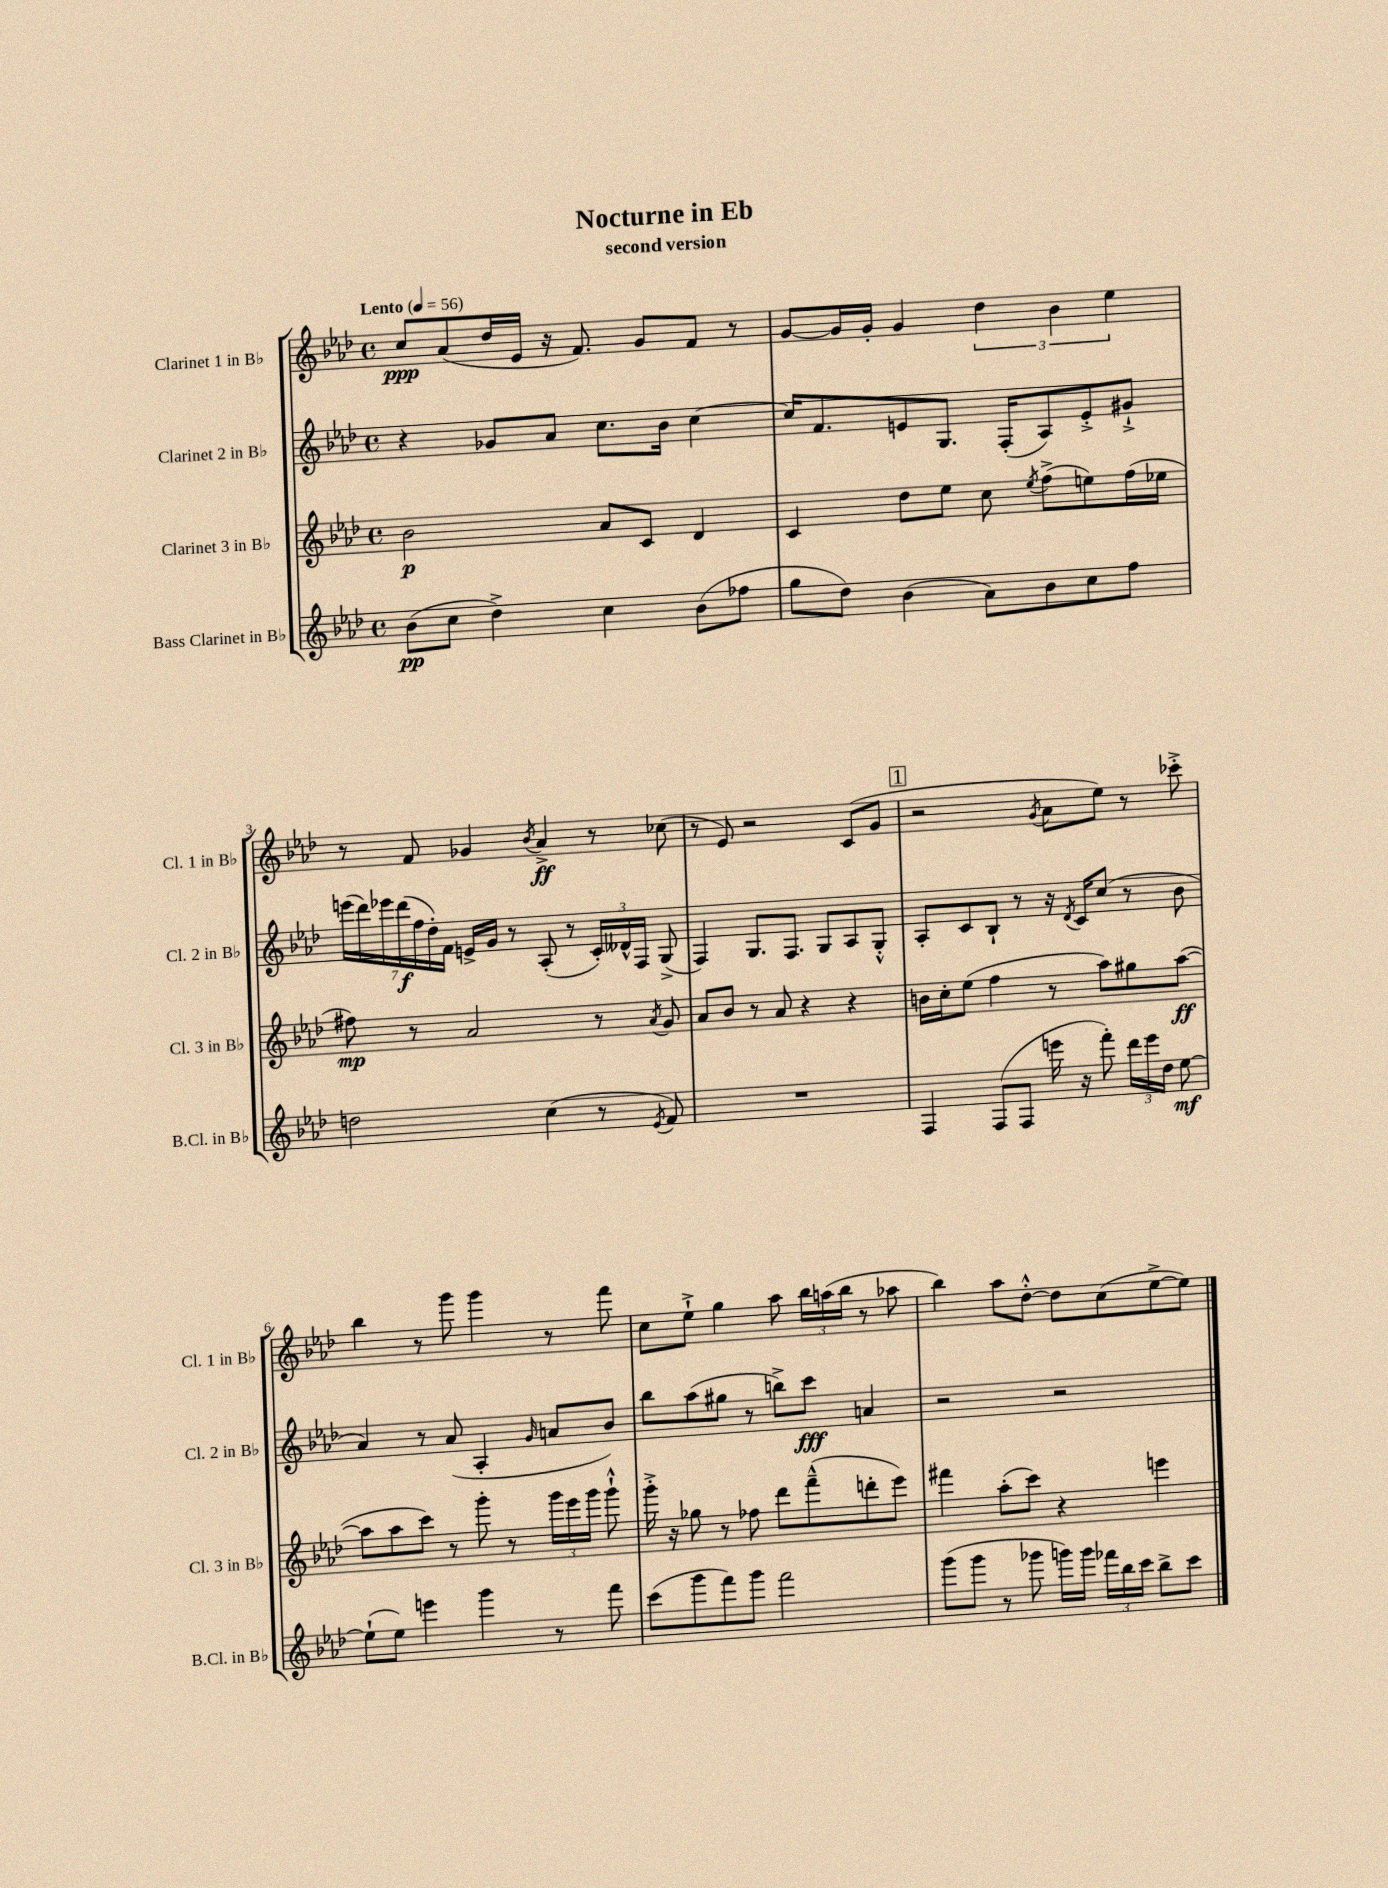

**kern	**dynam	**kern	**dynam	**kern	**dynam	**kern	**dynam
*part4	*part4	*part3	*part3	*part2	*part2	*part1	*part1
*staff4	*staff4	*staff3	*staff3	*staff2	*staff2	*staff1	*staff1
*I"Bass Clarinet in B♭	*	*I"Clarinet 3 in B♭	*	*I"Clarinet 2 in B♭	*	*I"Clarinet 1 in B♭	*
*I'B.Cl. in B♭	*	*I'Cl. 3 in B♭	*	*I'Cl. 2 in B♭	*	*I'Cl. 1 in B♭	*
*clefG2	*	*clefG2	*	*clefG2	*	*clefG2	*
*k[b-e-a-d-]	*	*k[b-e-a-d-]	*	*k[b-e-a-d-]	*	*k[b-e-a-d-]	*
*M4/4	*	*M4/4	*	*M4/4	*	*M4/4	*
*met(c)	*	*met(c)	*	*met(c)	*	*met(c)	*
*MM56	*	*MM56	*	*MM56	*	*MM56	*
=1	=1	=1	=1	=1	=1	=1	=1
!	!	!	!	!	!	!LO:TX:a:B:t=Lento	!
(8b-\L	pp	2b-\	p	4r	.	8cc/L	ppp
8cc\J	.	.	.	.	.	(8a-/	.
4dd-^\)	.	.	.	8g-X/L	.	16dd-/L	.
.	.	.	.	.	.	16e-/JJ	.
.	.	.	.	8a-/J	.	16r	.
.	.	.	.	.	.	8.f/)	.
4cc\	.	8a-/L	.	8.cc\L	.	.	.
.	.	8c/J	.	.	.	8g/L	.
.	.	.	.	16b-\Jk	.	.	.
(8b-\L	.	4d-/	.	[4cc\	.	8f/J	.
8ff-X\J	.	.	.	.	.	8r	.
=2	=2	=2	=2	=2	=2	=2	=2
8gg\L	.	4c/	.	16cc/KL]	.	[8g/L	.
.	.	.	.	8.f/	.	.	.
8dd-\J)	.	.	.	.	.	16g/L]	.
.	.	.	.	.	.	16g'/JJ	.
(4b-\	.	8dd-\L	.	8en/	.	4g/	.
.	.	8ee-\J	.	8.G/J	.	.	.
8a-\L)	.	8cc\	.	.	.	6dd-\	.
.	.	.	.	(16F'/KL	.	.	.
.	.	8qee-/	.	.	.	.	.
8b-\	.	(8ff^\L	.	8A-/)	.	.	.
.	.	.	.	.	.	6b-\	.
8cc\	.	8een\)	.	8e'^/	.	.	.
.	.	.	.	.	.	6ee-\	.
8ff\J	.	(16ff\L	.	8g#X`^/J	.	.	.
.	.	16ee-X\JJ	.	.	.	.	.
!!LO:LB:g=z
=3	=3	=3	=3	=3	=3	=3	=3
2ddn\	.	8ff#X\)	mp	(28eeen\LL	.	8r	.
.	.	.	.	28ddd-\)	.	.	.
.	.	.	.	28eee-X\	.	.	.
.	.	.	.	(28ddd-\	f	.	.
.	.	8r	.	.	.	8f/	.
.	.	.	.	28ff\	.	.	.
.	.	.	.	28dd-'\)	.	.	.
.	.	.	.	28f\JJ	.	.	.
.	.	2a-/	.	16en^/LL	.	4g-X/	.
.	.	.	.	16g/JJ	.	.	.
.	.	.	.	8r	.	.	.
.	.	.	.	.	.	8qb-/	.
(4cc\	.	.	.	(8A-'/	.	4a-^/	ff
.	.	.	.	8r	.	.	.
8r	.	8r	.	24c'/LL)	.	8r	.
.	.	.	.	24d--X^^/	.	.	.
.	.	.	.	24F/JJ	.	.	.
8qe-/	.	8qa-/	.	.	.	.	.
8f/)	.	8g/	.	(8G^/	.	(8cc-X\	.
=4	=4	=4	=4	=4	=4	=4	=4
1r	.	8a-/L	.	4F/)	.	8r	.
.	.	8b-/J	.	.	.	8e-/)	.
.	.	8r	.	8.G/L	.	2r	.
.	.	8a-/	.	.	.	.	.
.	.	.	.	8.F/J	.	.	.
.	.	4r	.	.	.	.	.
.	.	.	.	8G/L	.	.	.
.	.	4r	.	8A-/	.	(8c/L	.
.	.	.	.	8G'^^/J	.	8g/J	.
!!LO:REH:place=s1:t=1
=5	=5	=5	=5	=5	=5	=5	=5
4F/	.	16bn\LL	.	8A-'/L	.	2r	.
.	.	16cc'\J	.	.	.	.	.
.	.	(8ee-\J	.	8c/	.	.	.
(8F/L	.	4ff\	.	8B-`/J	.	.	.
8F/J	.	.	.	8r	.	.	.
.	.	.	.	.	.	8qg/	.
16eeen\	.	8r	.	16r	.	8a-\L	.
.	.	.	.	8qd-/	.	.	.
16r	.	.	.	16c/KL	.	.	.
8fff'\)	.	8aa-\L)	.	(8cc/J	.	8ee-\J)	.
24ddd-\LL	.	8gg#X\	.	8r	.	8r	.
24eee\	.	.	.	.	.	.	.
24dd-\JJ	.	.	.	.	.	.	.
[8ee-\	mf	([8aa-\J	ff	8b-\	.	8ccc-X'^\	.
!!LO:LB:g=z
=6	=6	=6	=6	=6	=6	=6	=6
(8ee-`\L]	.	8aa-\L]	.	4a-/)	.	4bb-\	.
8ee-\J)	.	8aa-\	.	.	.	.	.
4eeen\	.	8ccc\J)	.	8r	.	8r	.
.	.	8r	.	(8a-/	.	8ggg\	.
4ggg\	.	8ggg'\	.	4A-'/	.	4ggg\	.
.	.	8r	.	.	.	.	.
.	.	.	.	16qqg/	.	.	.
8r	.	24ggg\LL	.	8an/L	.	8r	.
.	.	24eee-\	.	.	.	.	.
.	.	24ggg\JJ	.	.	.	.	.
8fff\	.	8ggg`^^\	.	8b-/J)	.	8fff\	.
=7	=7	=7	=7	=7	=7	=7	=7
(8ccc\L	.	16ggg'^\	.	8bb-\L	.	8cc\L	.
.	.	16r	.	.	.	.	.
8ggg\	.	8gg-X\	.	(8aa-\	.	8ee-`^\J	.
8fff\)	.	8r	.	8gg#X\J	.	4gg\	.
8ggg\J	.	8ff-X\	.	8r	.	.	.
2fff\	.	8ddd-\L	.	8bbn^\L)	.	8aa-\	.
.	.	(8fff~^^\	.	8ccc\J	fff	24bb-\LL	.
.	.	.	.	.	.	(24aan\	.
.	.	.	.	.	.	24bb-\JJ	.
.	.	8dddn'\	.	4an/	.	8r	.
.	.	8eee-\J)	.	.	.	8aa-X\	.
=8	=8	=8	=8	=8	=8	=8	=8
(8ggg\L	.	4fff#X\	.	2r	.	4bb-\)	.
8ggg\J	.	.	.	.	.	.	.
8r	.	(8aa-'\L	.	.	.	8aa-\L	.
8ggg-X\	.	8ccc\J)	.	.	.	[8dd-'^^\J	.
16gggn\LL)	.	4r	.	2r	.	8dd-\L]	.
16ggg\JJ	.	.	.	.	.	.	.
24fff-X\LL	.	.	.	.	.	(8cc\	.
24bb-\	.	.	.	.	.	.	.
24ccc\JJ	.	.	.	.	.	.	.
8bb-^\L	.	4eeen\	.	.	.	[8ee-^\	.
8ccc\J	.	.	.	.	.	8ee-\J])	.
==	==	==	==	==	==	==	==
*-	*-	*-	*-	*-	*-	*-	*-
